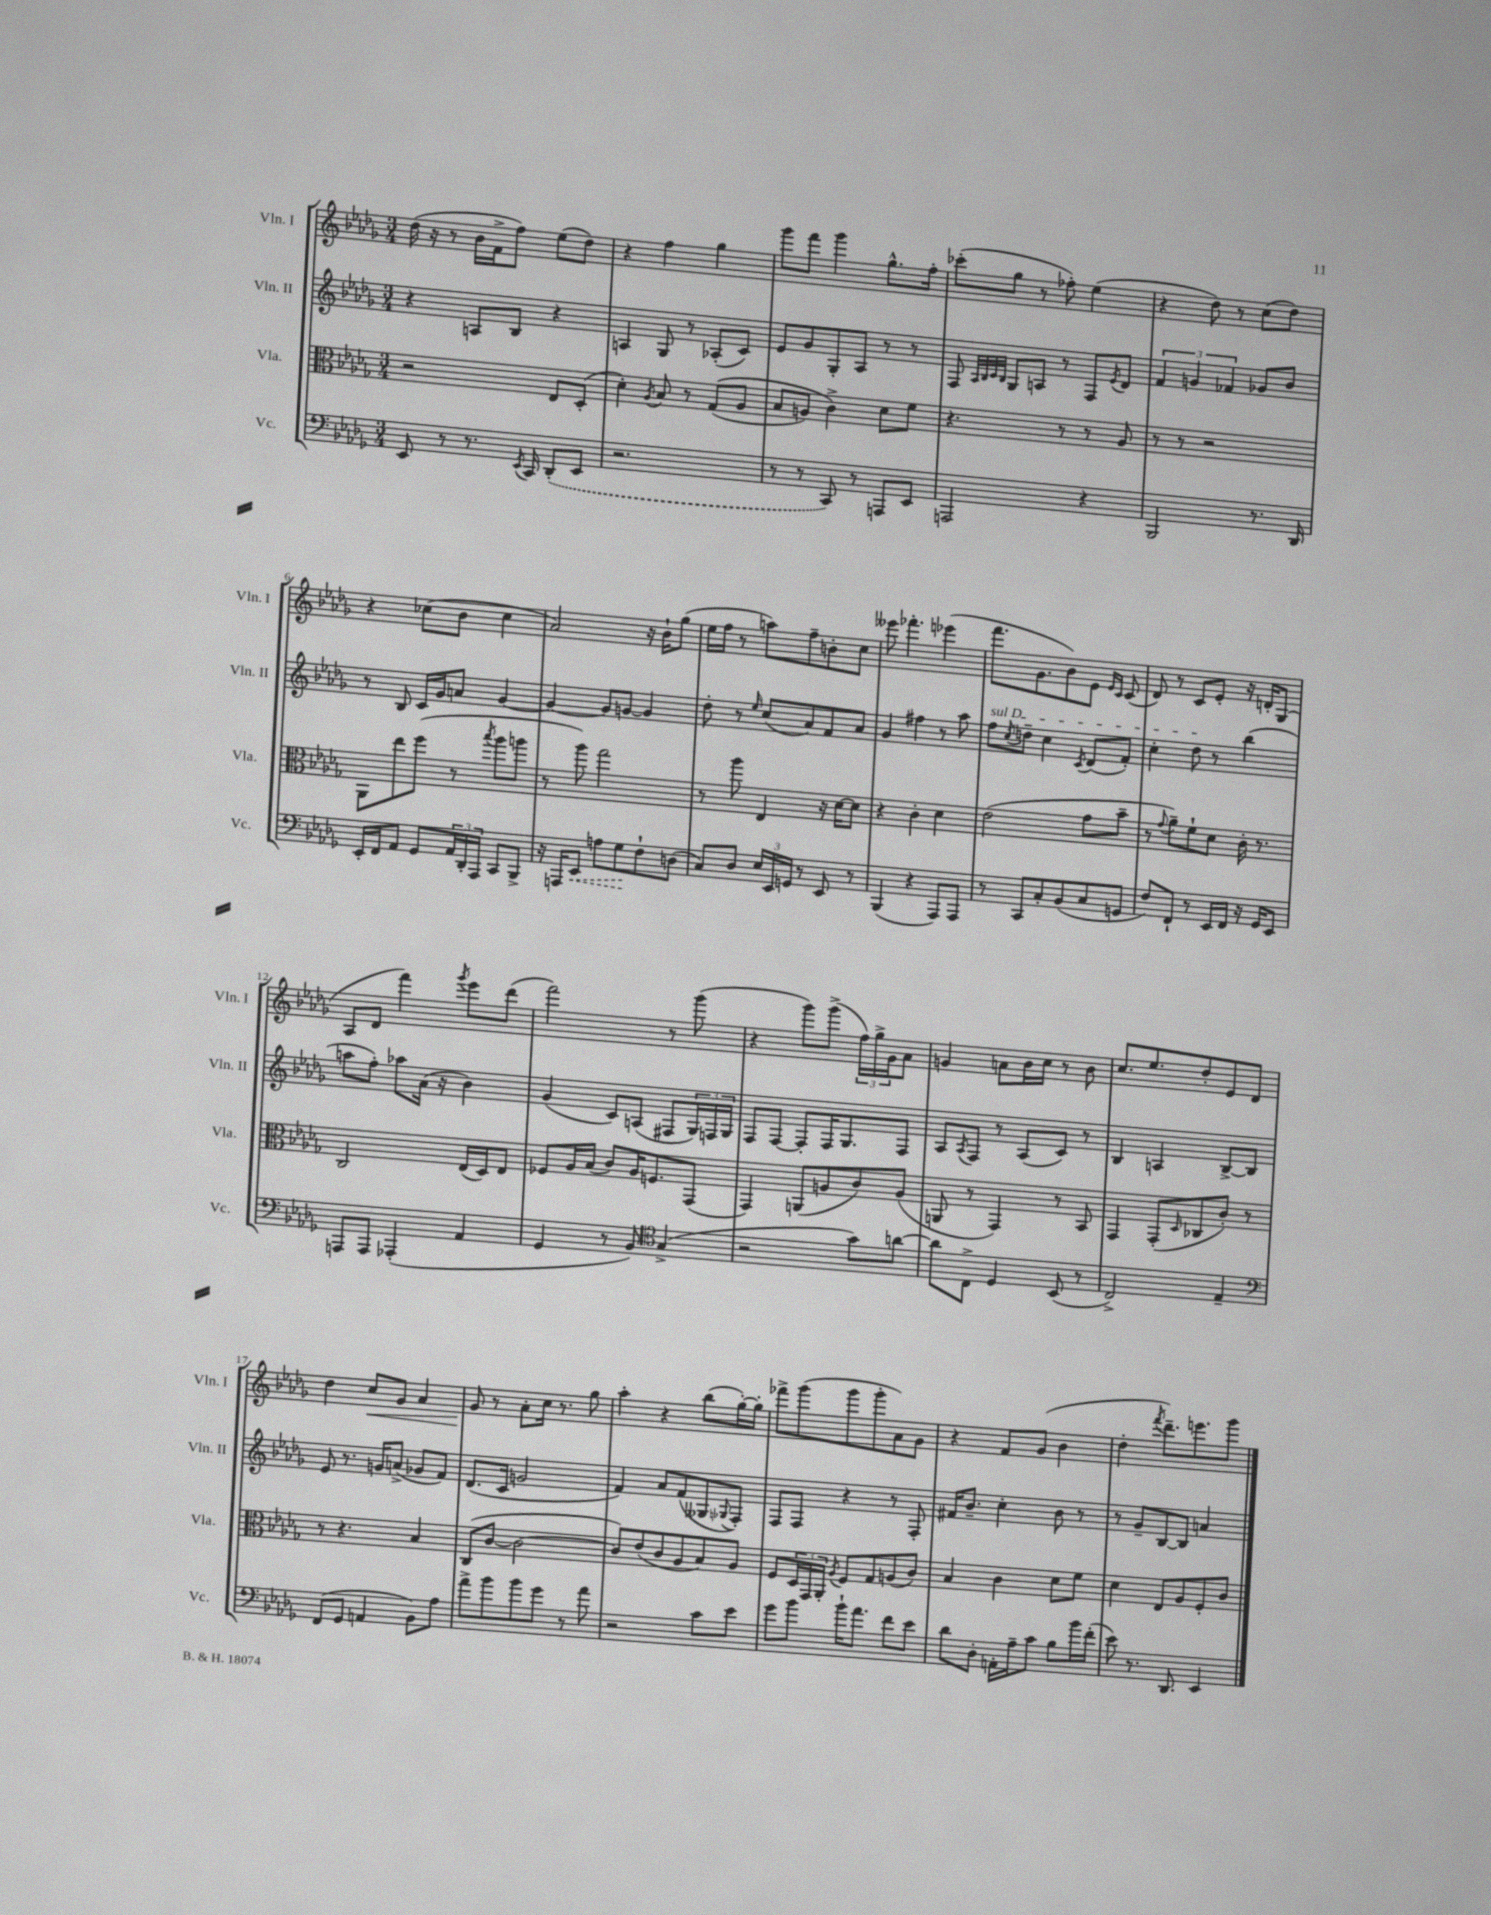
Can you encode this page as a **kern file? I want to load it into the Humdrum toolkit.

**kern	**kern	**kern	**kern
*staff4	*staff3	*staff2	*staff1
*clefF4	*clefC3	*clefG2	*clefG2
*k[b-e-a-d-g-]	*k[b-e-a-d-g-]	*k[b-e-a-d-g-]	*k[b-e-a-d-g-]
*M3/4	*M3/4	*M3/4	*M3/4
8EE-	2r	4r	(16dd-
.	.	.	16r
8r	.	.	8r
8.r	.	8A	16b-
.	.	.	16f^
.	.	8B-	8ff)
8qEE-	.	.	.
16CC	.	.	.
(8DD-'	8E-	4r	(8ee-
8EE-	(8D-'	.	8dd-)
=	=	=	=
2.r	4d-')	4A	4r
.	8qA-	.	.
.	8B-	8G-	4ff
.	8r	8r	.
.	&((8G-	(8A-'	4gg-
.	8A-	8c)	.
=	=	=	=
8r	8B-	8e-	8ggg-
8r	8A)	8g-	8fff
8CC)	4c^&)	8G-'	4ggg-
8r	.	8A-	.
8AAA	8d-	8r	8.gg-^^
8EE-	8f	8r	.
.	.	.	16ff'
=	=	=	=
2AAA	4.r	8F	(8ccc-'
.	.	32qqA-	.
.	.	32qqB-	.
.	.	32qqc	.
.	.	32qqB-	.
.	.	8G-	8gg-
.	.	8A	8r
.	8r	8r	8ff-')
4r	8r	8F	(4ee-
.	.	8qe-	.
.	8A-	8d-	.
=	=	=	=
2BBB-	8r	6f	4r
.	8r	.	.
.	.	6g	.
.	2r	.	8dd-)
.	.	6f-	.
.	.	.	8r
8.r	.	8g-	(8cc
.	.	8b-	8dd-)
16DD-	.	.	.
=	=	=	=
16EE-'	8AA-	8r	4r
16FF	.	.	.
8AA-	8ee-	8B-	.
8GG-	(8ff	16c	(8cc-
.	.	16g-	.
24AA-	8r	8a	8b-
24DD-'	.	.	.
24AAA-	.	.	.
.	8qbb-	.	.
8CC	8aa-	[4g-	4cc-
8BBB-^	8aa	.	.
=	=	=	=
16r	8r	4g-_	2a-)
16AAA	.	.	.
8EE-	8aa-)	.	.
8A	2gg-	8g-]	.
8G-	.	[8g	.
8F`	.	4g]	16r
.	.	.	16b-`
(8D	.	.	(8gg-
=	=	=	=
8C)	8r	8dd-'	16ee-
.	.	.	16ff
8D-	8aa-	8r	8r
.	.	16qqee-	.
24E-	4E-	(8cc	8aa)
24EE-	.	.	.
24GG	.	.	.
8r	.	8a-)	8ff~
8EE-	16r	8f	8b'
.	[16d-	.	.
8r	8d-]	8a-	8cc
=	=	=	=
(4BBB-	4r	4g-	8eee--
.	.	.	4.fff-'
4r	4c'	4ff#	.
8AAA-)	4d-	8r	(4eee-
8AAA-	.	8aa-	.
=	=	=	=
8r	(2e-	8ff	8.fff
.	.	8qcc	.
8CC	.	8dd~	.
.	.	.	8.g-
8C'	.	4cc	.
(8BB-	.	.	8b-)
.	.	8qc	.
8C	8g-	(8d-	8e-
.	.	.	16qqe-
.	.	.	16qqc
8GG	8b-~	8f')	(8c
=	=	=	=
8F)	8r	4cc'	8d-)
.	8qqg-	.	.
8FF`	8a-~)	.	8r
8r	8f`	8dd-	8c
16EE-	8d-	8r	8e-'
16FF	.	.	.
16r	16c'	(4bb-	16r
16GG-	8.r	.	16d'
8EE-	.	.	(8G-
=	=	=	=
8AAA	2C	8aa	8A-
8AAA	.	8ff')	8d-
(4AAA-'	.	8aa-	4fff)
.	.	(16a-	.
.	.	16r	.
.	.	.	8qggg-
4AA-	(16E-	4b-)	8eee-
.	16D-)	.	.
.	8E-	.	(8ddd-
=	=	=	=
4GG-	8F-	(4g-	2fff)
.	16A-	.	.
.	(16B-	.	.
8r	8c)	8c)	.
8BB-)	16A-	(8A	.
.	8.F	.	.
*clefC4	*	*	*
(4G-^	.	8F#	8r
.	(8GG-	24G-)	(8ggg-
.	.	24F	.
.	.	24G-	.
=	=	=	=
2r	4GG-)	8F	4r
.	.	[8F	.
.	(8AA	8F']	8ggg-)
.	8A	16F	(8ggg-^
.	.	8.G-	.
8g-)	8c)	.	24ff)
.	.	.	24gg-^
.	.	.	24g-
[8a	(8A	8F	8a-
=	=	=	=
8a]	8AA	8A-	4g
.	.	8qA-	.
8C^	8r	8F	.
4D-	4GG-)	8r	8a
.	.	(8A-	16b-
.	.	.	16cc
(8BB-	8r	8c)	8r
8r	8BB-	8r	8b-
=	=	=	=
2C^)	4GG-	4B-	8.cc
.	.	.	8.ee-
.	(8GG-'	4A	.
.	16qqD-	.	.
.	8C-	.	8dd-'
4E-~	8c')	[8B-^	8e-
.	8r	8B-]	8d-
=	=	=	=
*clefF4	*	*	*
(8FF	8r	8e-	4dd-
8GG-	4.r	8.r	.
4AA	.	.	8cc
.	.	16g	.
.	.	(8a^	8g-
8BB-)	4B-	8g-	4a-
8A-	.	8f)	.
=	=	=	=
8a-^	(8C	(8.d-	8g-
8b-	[8c	.	8r
.	.	16c	.
8b-	2c_	2g	8a-'
8g-	.	.	16cc
.	.	.	8.r
8r	.	.	.
8a-	.	.	8gg-
=	=	=	=
2r	8c])	4f)	4aa-'
.	(8e-	.	.
.	8c	8a-	4r
.	8A-	(8f	.
8c	8B-)	8G--	(8bb-
.	.	8qqG-	.
8e-	8A-	8F')	[16gg-')
.	.	.	16gg-']
=	=	=	=
8g-	8F	8F	8fff-^
8b-	24D-	8F	(8ggg-
.	24GG-	.	.
.	24AA-'	.	.
.	8qA-	.	.
16b-`	8F	4r	8ggg-
8.a-	.	.	.
.	8G-	.	8ggg-'
8f	(8A	8r	8a-)
8e-	8c)	8F'	8g-
=	=	=	=
8d-	4B-	16f#	4r
.	.	8.b-~	.
8D-'	.	.	.
16AA'	4c	4cc'	8f
16A-~	.	.	.
8c	.	.	(8g-
8B-	8d-	8b-	4b-
16b-	8f	8r	.
(16f'	.	.	.
=	=	=	=
8e-)	4d-	8r	4dd-'
8.r	.	8g-~	.
.	.	.	8qfff
.	8E-	[8B-	8.ddd-~)
8.DD-	.	.	.
.	8A-	8B-]	.
.	.	.	8.eee
4EE-	8F'	4a	.
.	8c	.	8ggg-
==	==	==	==
*-	*-	*-	*-
